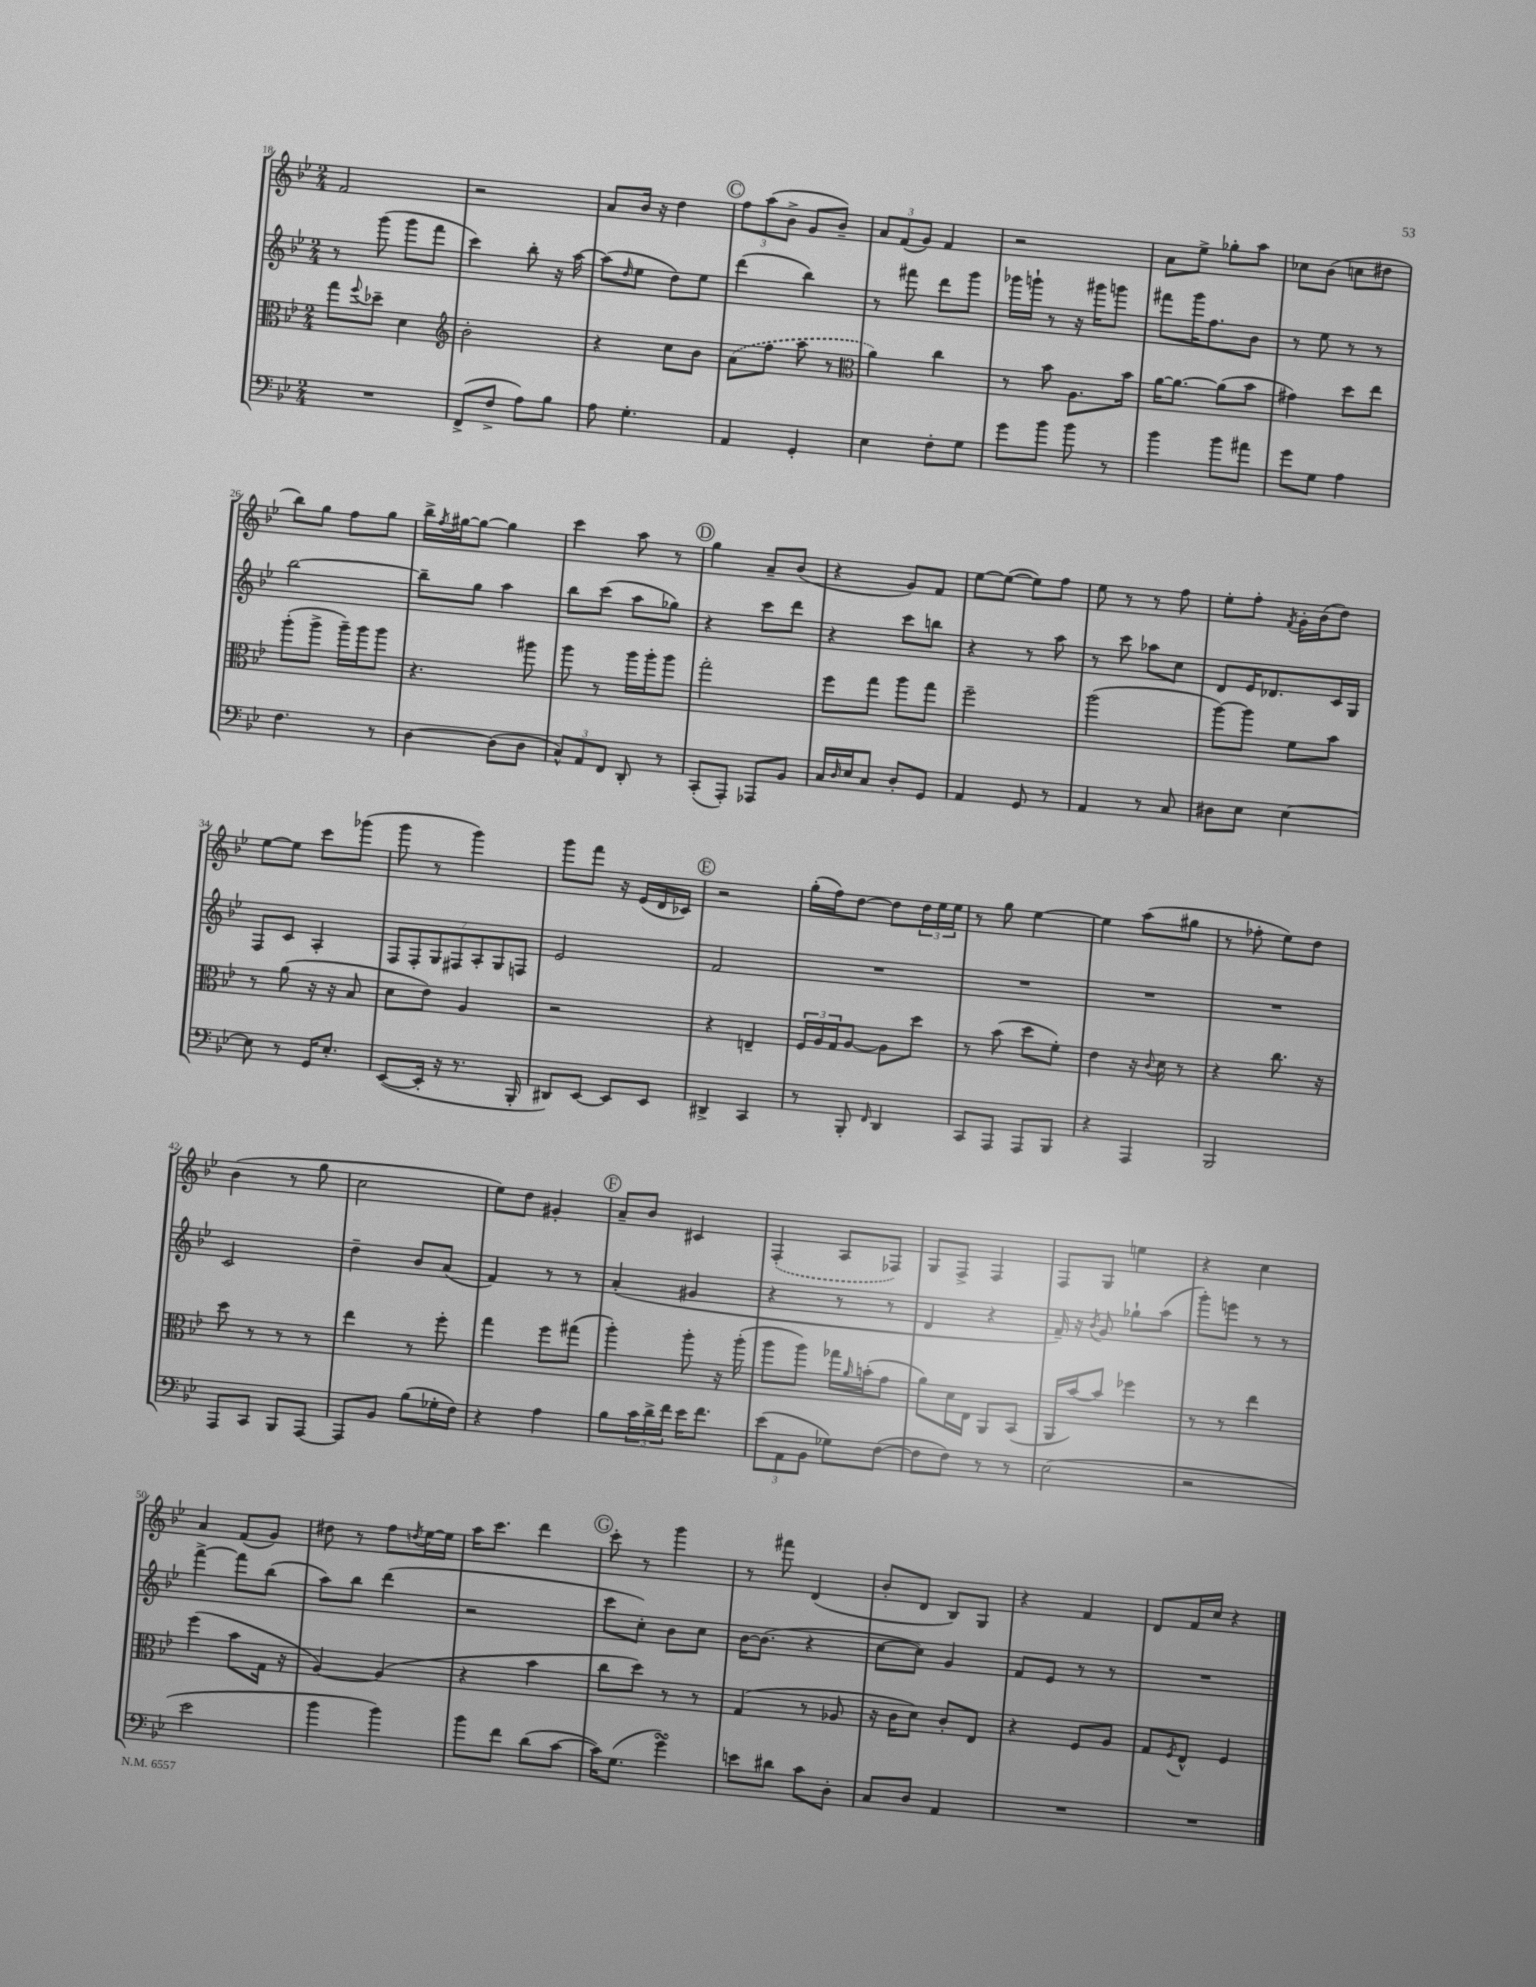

**kern	**kern	**kern	**kern
*staff4	*staff3	*staff2	*staff1
*clefF4	*clefC3	*clefG2	*clefG2
*k[b-e-]	*k[b-e-]	*k[b-e-]	*k[b-e-]
*M2/4	*M2/4	*M2/4	*M2/4
2r	8gg\L	8r	2f/
.	8qqff/	.	.
.	8dd-~\J	(8ggg\	.
.	4d\	8ggg\L	.
.	.	8fff\J	.
=	=	=	=
*	*clefG2	*	*
(8FF^/L	2b-'\	4ccc\)	2r
8F^/J	.	.	.
8A\L)	.	8bb-'\	.
8B-\J	.	16r	.
.	.	[16aa\	.
=	=	=	=
8A\	4r	(8aa\]L	8a/L
.	.	16qqdd/	.
4.G'\	.	8ee-\J	16b-/Jk
.	.	.	16r
.	8cc\L	8dd\L)	4dd\
.	8b-\J	8ee-\J	.
=	=	=	=
4AA/	(8a\L	(4ddd\	12ff\L
.	.	.	(12aa\
.	8ff\J	.	.
.	.	.	12b-^\J
4GG'/	8aa\	4bb-\)	8g/L
.	8r	.	8b-~/J)
=	=	=	=
*	*clefC3	*	*
4E-\	4a\)	8r	12a/L
.	.	.	(12f/
.	.	8fff#\	.
.	.	.	12g/J)
8F'\L	4cc\	8ddd\L	4f/
8G\J	.	8ggg\J	.
=	=	=	=
8g\L	8r	16ggg-\LL	2r
.	.	16ggg`\JJ	.
8b-\J	8b-\	8r	.
8b-\	8.A\L	16r	.
.	.	16ggg#\LK	.
8r	.	8ggg\J	.
.	16b-\Jk	.	.
=	=	=	=
4b-\	[16a\LK	8fff#\L	8a\L
.	8.a\_J	.	.
.	.	16ggg\K	8ee-^\J
.	.	8.ff\	.
8b-\L	(8a\]L	.	8gg-'\L
8a#\J	8b-\J	8b-\J	8aa\J
=	=	=	=
8g\L	4g#\)	8r	8cc-\L
8G\J	.	8ee-\	(8b-\J
4A\	8dd\L	8r	8cc\L
.	8ee-\J	8r	8dd#\J
=	=	=	=
4.F\	(8aa'\L	[2bb-\	8bb-\L)
.	8aa^\J	.	8gg\J
.	16aa~\LL)	.	8ff\L
.	16aa\J	.	.
8r	8aa\J	.	8gg\J
=	=	=	=
[4D\	4.r	8bb-~\]L	16bb-^\LL
.	.	.	8qff/
.	.	.	[16gg#\J
.	.	8gg\J	8gg#\_J
(8D\]L	.	4aa\	4gg#\]
8D\J	8aa#\	.	.
=	=	=	=
12C^^/L)	8aa\	8bb-\L	4ccc\
12AA/	.	.	.
.	8r	(8ccc\J	.
12FF/J	.	.	.
8DD'/	16aa\LL	8aa\L	8aa\
.	16aa'\J	.	.
8r	8aa\J	8gg-\J)	8r
=	=	=	=
(8CC'/L	2gg'\	4r	4gg\
8AAA'/J)	.	.	.
8AAA-/L	.	8ccc\L	8a~/L
8BB-/J	.	8ddd\J	(8b-/J
=	=	=	=
16C/LL	8ff\L	4r	4r
16qqD/	.	.	.
16E-/J	.	.	.
8C/J	8gg\J	.	.
8D'/L	8aa\L	8ccc\L	8g/L)
8GG/J	8gg\J	8bb\J	8f/J
=	=	=	=
4AA/	2ff~\	4r	[8ee-\L
.	.	.	(8ee-\_J
8GG/	.	8r	8ee-\]L)
8r	.	8aa\	8ff\J
=	=	=	=
4AA/	(2aa\	8r	8ee-\
.	.	8ccc\	8r
8r	.	8aa-\L	8r
8C/	.	8cc\J	8ff\
=	=	=	=
8D#\L	[8aa\L)	8d/L	8ee-'\L
8E-\J	8aa\]J	16e-/K	8ff'\J
.	.	8.d-/	.
.	.	.	8qf/
[4E-\	8f\L	.	16g'\LL
.	.	.	(16b-\J
.	8b-\J	16c/L	8dd\J)
.	.	16G/JJ	.
=	=	=	=
8E-\]	8r	8F/L	[8ee-\L
8r	(8a\	8c/J	8ee-\]J
16GG/LK	16r	4A'/	8ccc\L
8.E-'/J	16r	.	.
.	8B-/	.	(8ggg-\J
=	=	=	=
([8EE-/L	8d\L	14F/L	8ggg\
.	.	14F'/	.
16EE-'/]Jk	8e-\J)	.	8r
.	.	14G/	.
16r	.	.	.
.	.	14F#/	.
8.r	4A/	.	4ggg\)
.	.	14A'/	.
.	.	14G/	.
.	.	14F/J	.
16BBB-'/	.	.	.
=	=	=	=
8DD#/L)	2r	2e-/	8ggg\L
[8EE-/J	.	.	8fff\J
8EE-/]L	.	.	16r
.	.	.	(16e-/LL
8EE-/J	.	.	16d/
.	.	.	16c-/JJ)
=	=	=	=
4DD#^/	4r	2f/	2r
4CC/	4E~/	.	.
=	=	=	=
8r	24F/LL	2r	(16gg'\LL
.	24A/	.	.
.	.	.	16ff\J)
.	24G/J	.	.
8BBB-'/	[8A/J	.	[8dd\J
16qqFF/	.	.	.
4DD/	8A\]L	.	8dd\]L
.	8dd\J	.	24dd\L
.	.	.	24ee-\
.	.	.	24ee-\JJ
=	=	=	=
8CC/L	8r	2r	8r
8AAA/J	(8b-\	.	8gg\
8AAA/L	8dd\L	.	[4ee-\
8BBB-/J	8f'\J)	.	.
=	=	=	=
4r	4e-\	2r	4ee-\]
4AAA/	16r	.	(8aa\L
.	8qqc/	.	.
.	16d\	.	.
.	8r	.	8gg#\J
=	=	=	=
2BBB-/	4r	2r	8r
.	.	.	8ff-'\
.	8.cc\	.	8ee-\L)
.	.	.	8dd\J
.	16r	.	.
=	=	=	=
8AAA/L	8dd\	2c/	(4b-\
8CC/J	8r	.	.
8BBB-/L	8r	.	8r
[8AAA/J	8r	.	8gg\
=	=	=	=
8AAA/]L	4ee-\	4dd~\	2cc\
8BB-/J	.	.	.
(8B-\L	8r	8b-/L	.
16G-'\L	8ff'\	(8a/J	.
16F\JJ)	.	.	.
=	=	=	=
4r	4gg\	4f/)	8ee-\L)
.	.	.	8dd\J
4A\	8ff\L	8r	4g#'/
.	(8gg#\J	8r	.
=	=	=	=
8B-\L	4aa'\)	(4a'/	8a~/L
24c\L	.	.	8b-/J
24d^\	.	.	.
24f\JJ	.	.	.
16e-\LK	8aa'\	4g#/	4c#/
8.f\J	.	.	.
.	16r	.	.
.	(16aa'\	.	.
=	=	=	=
(12e-\L	8aa\L	4r	(4F'/
12AA\	.	.	.
.	8aa\J)	.	.
12BB-\J	.	.	.
8G-\L)	16gg-\LL	8r	8A/L
.	16qqa/	.	.
.	(16b'\J	.	.
([8F\J	8g\J	8r	8F-/J)
=	=	=	=
8F\]L	8a\L)	4d/	8G/L
8F\J)	16d\L	.	8F^/J
.	16E-\JJ	.	.
8r	8AA/L	4r	4F/
8r	(8BB-/J	.	.
=	=	=	=
(2E-\	16AA/LL	16f~/)	8F/L
.	[16b-/J)	16r	.
.	.	8qb-/	.
.	8b-/]J	8g/	8G/J
.	4ff-\	8gg-`\L	4ee\
.	.	(8aa\J	.
=	=	=	=
2r	8r	8ggg'\L)	4r
.	8r	8eee\J	.
.	4ee-\	8r	4cc\
.	.	8r	.
=	=	=	=
2e-\	(4ff\	[4fff^\	4a/
.	8b-\L	8fff\]L	(8f/L
.	16G\Jk	(8bb-\J	8g/J)
.	16r	.	.
=	=	=	=
4b-\	[4A/)	8aa\L)	8dd#\
.	.	8bb-\J	8r
4b-\)	(4A/]	(4ddd\	8ff\L
.	.	.	8qdd/
.	.	.	[16ee-\L
.	.	.	16ee-\]JJ
=	=	=	=
8b-\L	4r	2r	16aa\LK
.	.	.	8.ccc\J
8f\J	.	.	.
(8d\L	4b-\	.	4ddd\
[8c\J	.	.	.
=	=	=	=
16c\]LK)	8cc\L	8ccc\L	8ccc'\
(8.G\J	.	.	.
.	8dd\J)	8cc'\J)	8r
4g\)	8r	8b-\L	4ggg\
.	8r	8cc\J	.
=	=	=	=
8e\L	(4G/	[16b-\LK	8r
.	.	(8.b-\]J	.
8d#\J	.	.	8fff#\
8c\L	8r	4r	(4d/
8D'\J	8A-/	.	.
=	=	=	=
8C/L	16r	[8cc\L	8b-'/L
.	16c\LK	.	.
8D/J	8d\J)	8cc\]J)	8d/J
4AA/	8c'/L	4g/	8B-/L)
.	8E-/J	.	8G/J
=	=	=	=
2r	4r	8f/L	4r
.	.	8e-/J	.
.	8F/L	8r	4f/
.	8A/J	8r	.
=	=	=	=
2r	8G/L	2r	8d/L
.	8qF/	.	.
.	8E-^^/J	.	16f/L
.	.	.	16cc/JJ
.	4F/	.	4r
==	==	==	==
*-	*-	*-	*-
